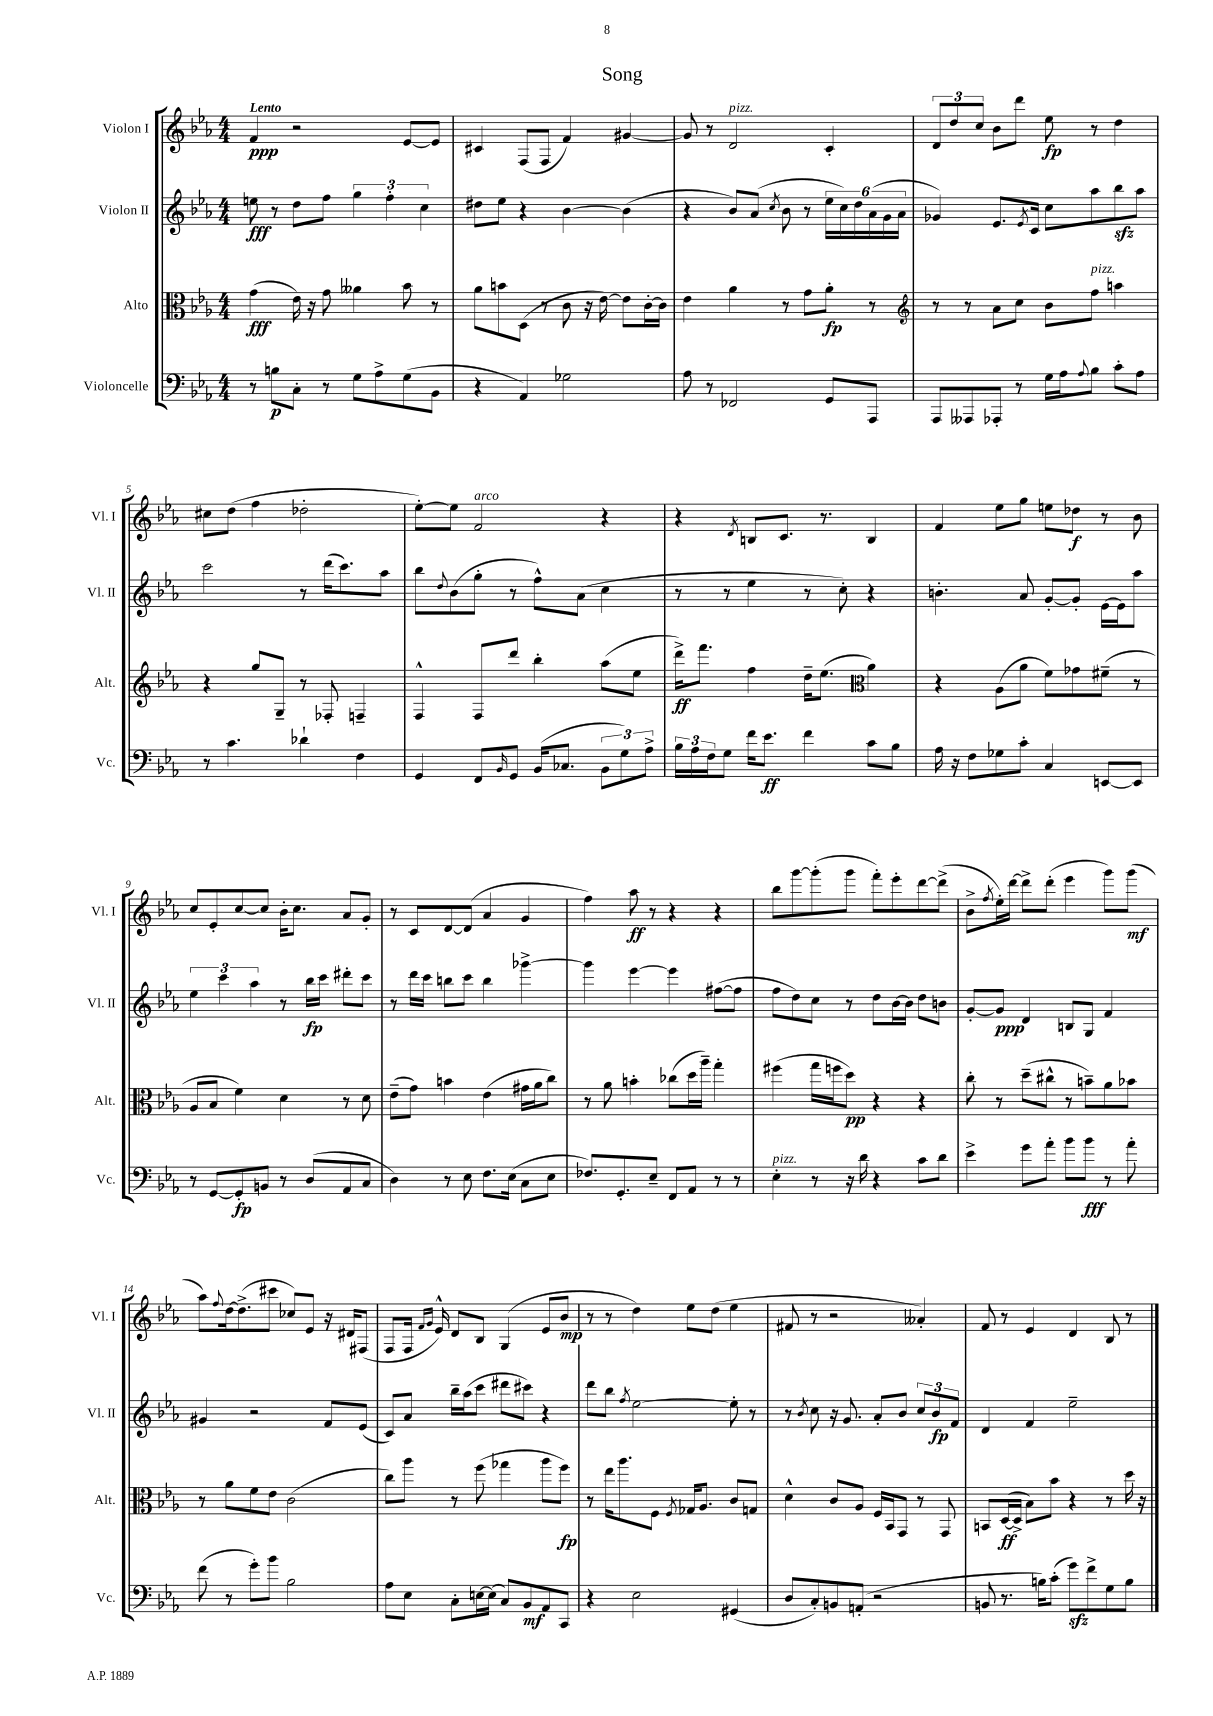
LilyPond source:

\header { title = "Song" }
<<
\new StaffGroup <<
\new Staff = "s0" \with { instrumentName = "Violon I" shortInstrumentName = "Vl. I" } {
    \clef treble \key ees \major \numericTimeSignature \time 4/4 \tempo "Lento"
    f'4\ppp r2 ees'8~ ees'8 |
    cis'4 f8( f8 f'4) gis'4~ |
    gis'8 r8 d'2^\markup { \italic "pizz." } c'4-. |
    \tuplet 3/2 { d'8 d''8 c''8 } bes'8 d'''8 ees''8\fp r8 d''4 |
    cis''8 d''8( f''4 des''2-. |
    ees''8~-.) ees''8 f'2^\markup { \italic "arco" } r4 |
    r4 \acciaccatura { d'8 } b8 c'8. r8. b4 |
    f'4 ees''8 g''8 e''8 des''8\f r8 bes'8 |
    c''8 ees'8-. c''8~ c''8 bes'16-. c''8. aes'8 g'8-. |
    r8 c'8 d'8~ d'8( aes'4 g'4 |
    f''4) aes''8\ff r8 r4 r4 |
    bes''8 g'''8~ g'''8-.( g'''8 f'''8-.) ees'''8-. d'''8~ d'''8->( |
    bes'8-> \acciaccatura { f''8 } ees''16-.) d'''16~ d'''8-> d'''8-.( ees'''4 g'''8) g'''8\mf( |
    aes''8) \appoggiatura { f''8 } d''16~ d''8.->( cis'''8 ces''8) ees'8 r16 dis'16 fis8( |
    f8 f16 \grace { f'16 g'16 } ees'16-^) d'8 bes8 g4( ees'8 bes'8\mp |
    r8 r8 d''4) ees''8 d''8( ees''4 |
    fis'8 r8 r2 aeses'4-.) |
    f'8 r8 ees'4 d'4 bes8 r8 \bar "|." |
}
\new Staff = "s1" \with { instrumentName = "Violon II" shortInstrumentName = "Vl. II" } {
    \clef treble \key ees \major \numericTimeSignature \time 4/4
    e''8\fff r8 d''8 f''8 \tuplet 3/2 { g''4 f''4-. c''4 } |
    dis''8 ees''8 r4 bes'4~ bes'4( |
    r4 bes'8) aes'8( \acciaccatura { c''8 } bes'8 r8 \tuplet 6/4 { ees''16 c''16) d''16 aes'16( g'16 aes'16 } |
    ges'4) ees'8. \acciaccatura { ees'8 } c'16 c''8 aes''8 bes''8\sfz aes''8 |
    c'''2 r8 d'''16( c'''8.) aes''8 |
    bes''8 \appoggiatura { d''8 } bes'8( g''8-. r8 f''8-^) aes'8( c''4 |
    r8 r8 ees''4 r8 c''8-.) r4 |
    b'4.-. aes'8 g'8~-. g'8-. ees'16~ ees'16 aes''8 |
    \tuplet 3/2 { ees''4 c'''4 aes''4 } r8 bes''16\fp c'''16 dis'''8-. c'''8 |
    r8 d'''16 c'''16 b''8 c'''8 b''4 ges'''4~-> |
    ges'''4 ees'''4~ ees'''4 fis''8~( fis''8 |
    f''8 d''8) c''8 r8 d''8 bes'16~ bes'16 d''8 b'8 |
    g'8~-. g'8\ppp d'4 b8 g8 f'4 |
    gis'4 r2 f'8 ees'8( |
    c'8) aes'8 bes''16-- aes''16( c'''8 dis'''8 cis'''8) r4 |
    d'''8 bes''8 \acciaccatura { f''8 } ees''2~ ees''8-. r8 |
    r8 \acciaccatura { bes'8 } c''8 r16 g'8. aes'8-. bes'8 \tuplet 3/2 { c''8 bes'8\fp f'8 } |
    d'4 f'4 ees''2-- \bar "|." |
}
\new Staff = "s2" \with { instrumentName = "Alto" shortInstrumentName = "Alt." } {
    \clef alto \key ees \major \numericTimeSignature \time 4/4
    g'4\fff( ees'16) r16 g'8 aeses'4 bes'8 r8 |
    aes'8 b'8 d8( r8 c'8 r16 ees'16~) ees'8 c'16~-. c'16 |
    ees'4 aes'4 r8 g'8 aes'8-.\fp r8 |
    \clef treble r8 r8 aes'8 c''8 bes'8 f''8^\markup { \italic "pizz." } a''4 |
    r4 g''8 g8-- r8 fes8-. f4-- |
    f4-^ f8 d'''8 bes''4-. aes''8( ees''8 |
    d'''16->\ff) f'''8. f''4 d''16-- ees''8.( \clef alto aes'4) |
    r4 aes8( aes'8 f'8) ges'8 fis'8--( r8 |
    aes8 bes8 f'4) d'4 r8 d'8 |
    ees'8--( g'8) b'4 ees'4( gis'16 aes'16 c''8) |
    r8 aes'8 b'4-. ces''8( d''16 aes''16--) g''4-. |
    fis''4( g''16 f''16 d''8\pp) r4 r4 |
    c''8-. r8 d''8--( cis''8-^ r8 b'8--) aes'8 bes'8 |
    r8 aes'8 f'8 ees'8 c'2( |
    c''8) aes''8 r8 f''8( ges''4 aes''8 f''8\fp) |
    r8 ees''16 aes''8. f8 \acciaccatura { f8 } ges16 aes8. c'8 g8 |
    d'4-^ c'8 aes8 f16 bes,16 g,8 r8 g,8 |
    b,8 d16~\ff( d16-> bes8) bes'8 r4 r8 d''16 r16 \bar "|." |
}
\new Staff = "s3" \with { instrumentName = "Violoncelle" shortInstrumentName = "Vc." } {
    \clef bass \key ees \major \numericTimeSignature \time 4/4
    r8 b8\p c8-. r8 g8 aes8-> g8( bes,8 |
    r4 aes,4) ges2 |
    aes8 r8 fes,2 g,8 aes,,8 |
    aes,,8 aeses,,8 aes,,8-. r8 g16 aes16 \appoggiatura { aes8 } bes8 c'8-. aes8 |
    r8 c'4. des'4-! f4 |
    g,4 f,8 \grace { bes,16 } g,8 bes,16( ces8. \tuplet 3/2 { bes,8 g8) aes8-> } |
    \tuplet 3/2 { bes16 aes16 f16 } g8 f'16 ees'8.\ff f'4 c'8 bes8 |
    aes16 r16 f8 ges8 c'8-. c4 e,8~ e,8 |
    r8 g,8~ g,8-.\fp b,8 r8 d8( aes,8 c8 |
    d4) r8 ees8 f8. ees16( c8 ees8 |
    fes8.) g,8.-. ees8-- f,8 aes,8 r8 r8 |
    ees4-.^\markup { \italic "pizz." } r8 r16 d'16 r4 c'8 d'8 |
    ees'4-> g'8 aes'8-. bes'8 bes'8\fff r8 aes'8-. |
    f'8( r8 g'8-.) bes'8 bes2 |
    aes8 ees8 c8-. e16~ e16( c8) bes,8\mf aes,8 c,8 |
    r4 ees2 gis,4( |
    d8 c8-.) b,8 a,8-.( r2 |
    b,8 r8. b16) c'8-.( g'8\sfz) f'8-> g8 b8 \bar "|." |
}
>>
>>
